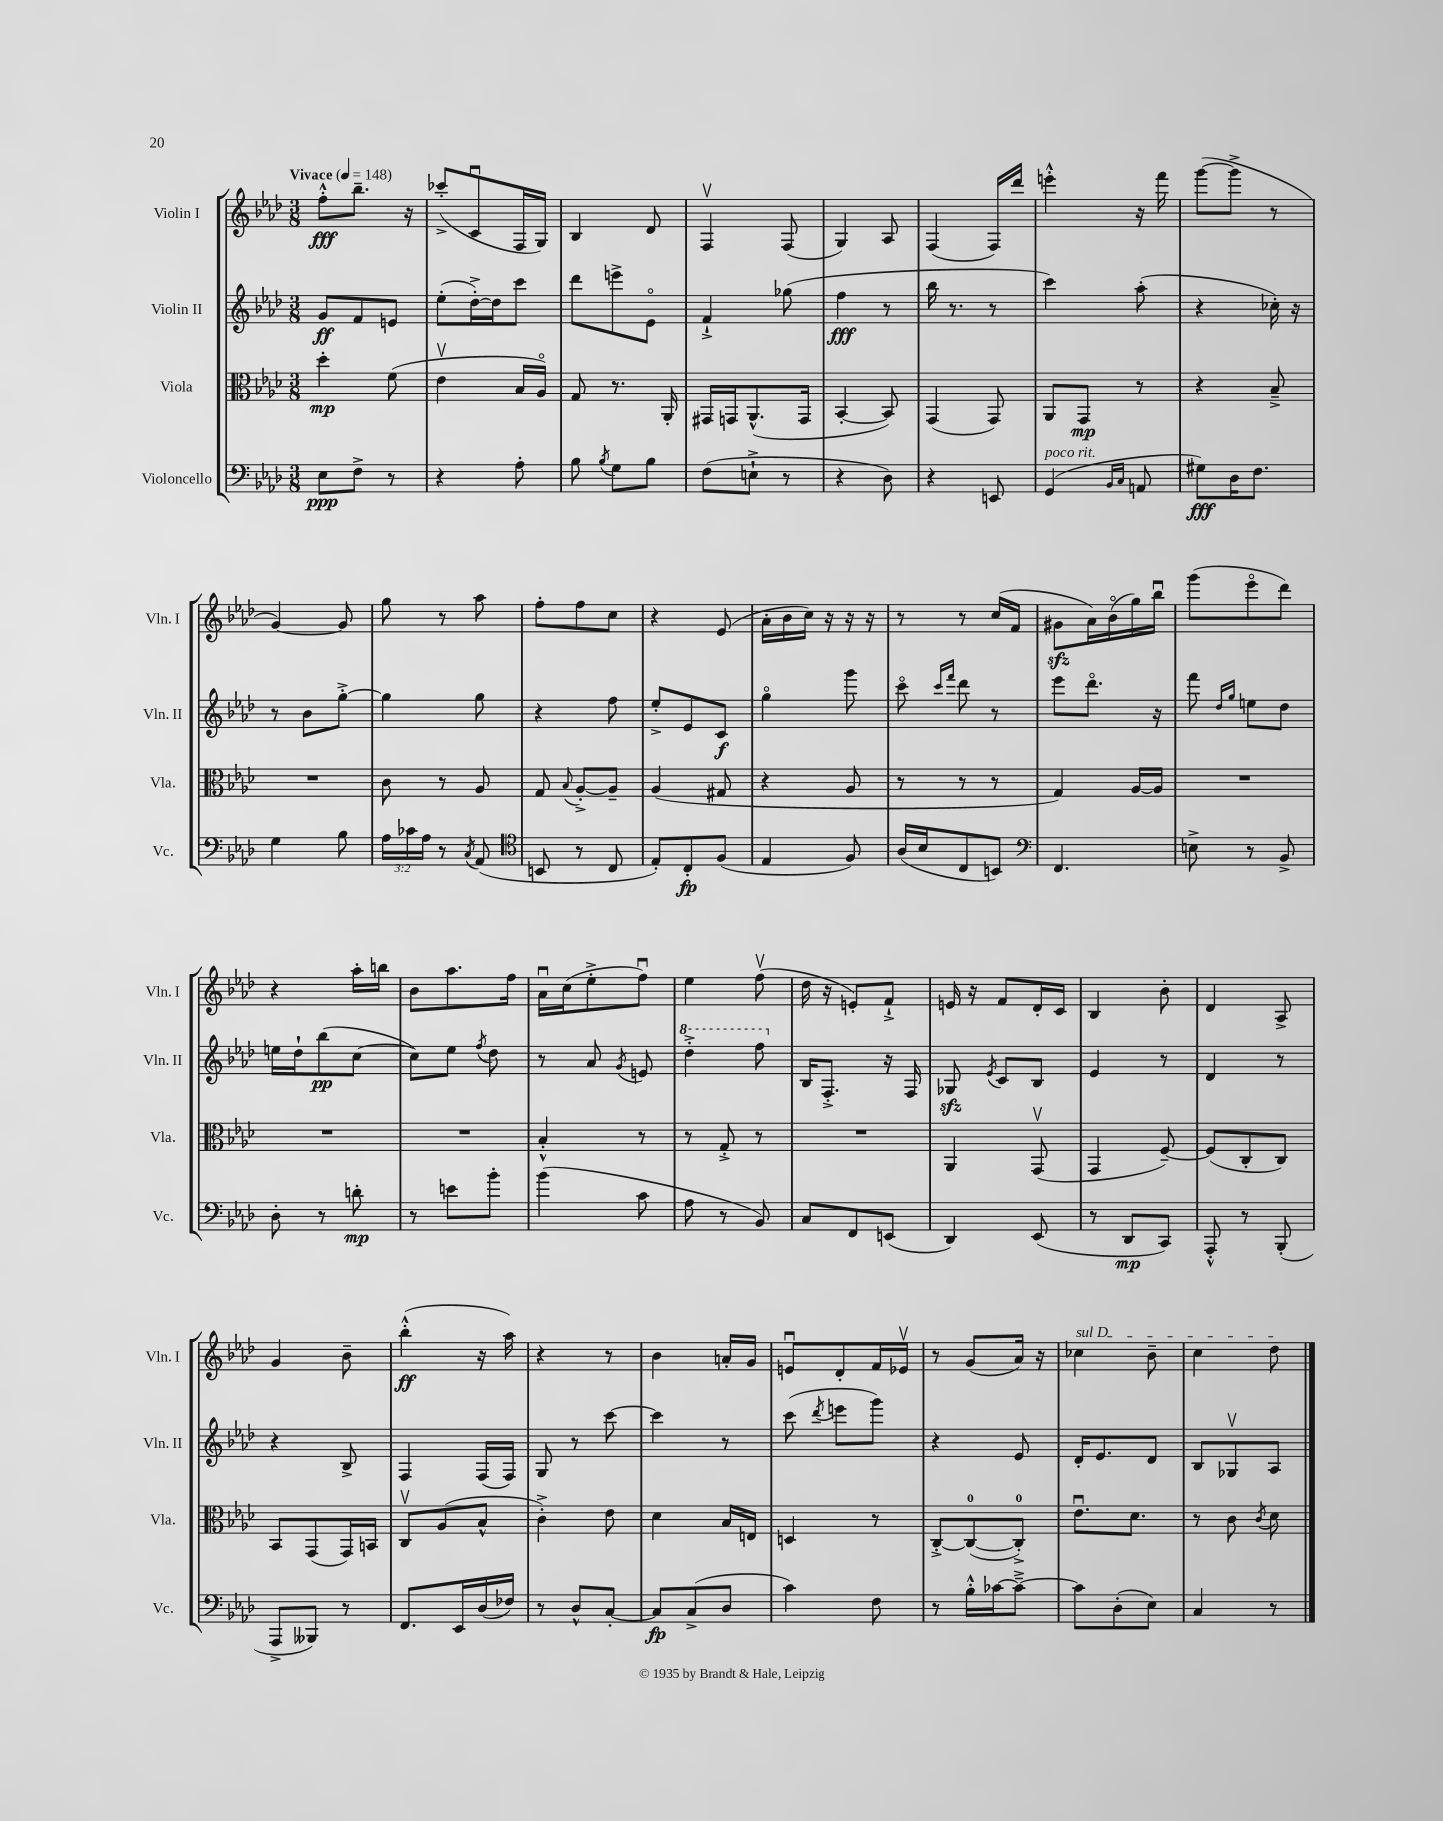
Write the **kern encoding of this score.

**kern	**dynam	**kern	**dynam	**kern	**dynam	**kern	**dynam
*part4	*part4	*part3	*part3	*part2	*part2	*part1	*part1
*staff4	*staff4	*staff3	*staff3	*staff2	*staff2	*staff1	*staff1
*I"Violoncello	*	*I"Viola	*	*I"Violin II	*	*I"Violin I	*
*I'Vc.	*	*I'Vla.	*	*I'Vln. II	*	*I'Vln. I	*
*clefF4	*	*clefC3	*	*clefG2	*	*clefG2	*
*k[b-e-a-d-]	*	*k[b-e-a-d-]	*	*k[b-e-a-d-]	*	*k[b-e-a-d-]	*
*M3/8	*	*M3/8	*	*M3/8	*	*M3/8	*
*MM148	*	*MM148	*	*MM148	*	*MM148	*
=1	=1	=1	=1	=1	=1	=1	=1
!	!	!	!	!	!	!LO:TX:a:B:t=Vivace	!
8E-\L	ppp	4dd-'\	mp	8g/L	ff	8ff'^^\L	fff
8F^\J	.	.	.	8f/	.	8.bb-~\J	.
8r	.	(8f\	.	8en/J	.	.	.
.	.	.	.	.	.	16r	.
=2	=2	=2	=2	=2	=2	=2	=2
4r	.	4e-v\	.	(8ee-'\L	.	(8ccc-X'^/L	.
.	.	.	.	[16dd-'^\L)	.	8cu/	.
.	.	.	.	16dd-\J]	.	.	.
8A-'\	.	16B-/LL	.	8ccc\J	.	16F/L	.
.	.	16A-/JJ)	.	.	.	16G/JJ)	.
=3	=3	=3	=3	=3	=3	=3	=3
8B-\	.	8G/	.	8ddd-\L	.	4B-/	.
8qB-/	.	.	.	.	.	.	.
8G\L	.	8.r	.	8eeen^\	.	.	.
8B-\J	.	.	.	8e-\J	.	8d-/	.
.	.	16AA-'/	.	.	.	.	.
=4	=4	=4	=4	=4	=4	=4	=4
(8F\L	.	16GG#X/LL	.	4f`^/	.	4Fv/	.
.	.	16GGn/J	.	.	.	.	.
8En`^\J	.	(8.AA-^^/	.	.	.	.	.
8r	.	.	.	(8gg-X\	.	(8F/	.
.	.	16GG/Jk	.	.	.	.	.
=5	=5	=5	=5	=5	=5	=5	=5
4r	.	[4BB-'/	.	4ff\	fff	4G/)	.
8D-\)	.	8BB-/])	.	8r	.	8A-/	.
=6	=6	=6	=6	=6	=6	=6	=6
4r	.	(4GG/	.	16bb-\	.	(4F/	.
.	.	.	.	8.r	.	.	.
8EEn/	.	8GG/)	.	8r	.	16F/LL)	.
.	.	.	.	.	.	16ddd-/JJ	.
=7	=7	=7	=7	=7	=7	=7	=7
!LO:TX:a:i:t=poco rit.	!	!	!	!	!	!	!
(4GG/	.	8AA-/L	.	4ccc\)	.	4eeen'^^\	.
.	.	8GG/J	mp	.	.	.	.
16qqBB-/LL	.	.	.	.	.	.	.
16qqC/JJ	.	.	.	.	.	.	.
8AAn/	.	8r	.	(8aa-'\	.	16r	.
.	.	.	.	.	.	16fff\	.
=8	=8	=8	=8	=8	=8	=8	=8
8G#X\L)	fff	4r	.	4r	.	([8ggg\L	.
16D-\K	.	.	.	.	.	8ggg^\J]	.
8.F\J	.	.	.	.	.	.	.
.	.	8B-~^/	.	16cc-X'\)	.	8r	.
.	.	.	.	16r	.	.	.
!!LO:LB:g=z
=9	=9	=9	=9	=9	=9	=9	=9
4G\	.	4.r	.	8r	.	[4g/)	.
.	.	.	.	8b-\L	.	.	.
8B-\	.	.	.	[8gg'^\J	.	8g/]	.
=10	=10	=10	=10	=10	=10	=10	=10
24A-\LL	.	8c\	.	4gg\]	.	8gg\	.
24c-X\	.	.	.	.	.	.	.
24A-\JJ	.	.	.	.	.	.	.
8r	.	8r	.	.	.	8r	.
8qC/	.	.	.	.	.	.	.
(8AA-/	.	8A-/	.	8gg\	.	8aa-\	.
=11	=11	=11	=11	=11	=11	=11	=11
*clefC4	*	*	*	*	*	*	*
8BBn/	.	8G/	.	4r	.	8ff'\L	.
.	.	8qqB-/	.	.	.	.	.
8r	.	[8A-'^/L	.	.	.	8ff\	.
8C/	.	8A-~/J]	.	8ff\	.	8cc\J	.
=12	=12	=12	=12	=12	=12	=12	=12
8E-'/L)	.	(4A-/	.	8ee-'^/L	.	4r	.
8C'/	fp	.	.	8e-/	.	.	.
(8F/J	.	8G#X/	.	8c/J	f	(8e-/	.
=13	=13	=13	=13	=13	=13	=13	=13
4E-/	.	4r	.	4gg\	.	16a-'\LL	.
.	.	.	.	.	.	16b-\	.
.	.	.	.	.	.	16cc\JJ)	.
.	.	.	.	.	.	16r	.
8F/)	.	8A-/	.	8ggg\	.	16r	.
.	.	.	.	.	.	16r	.
=14	=14	=14	=14	=14	=14	=14	=14
(16A-/LL	.	8r	.	8ccc\	.	8r	.
16B-/J	.	.	.	.	.	.	.
.	.	.	.	16qqccc/LL	.	.	.
.	.	.	.	16qqfff/JJ	.	.	.
8C/	.	8r	.	8ddd-\	.	8r	.
8BBn/J)	.	8r	.	8r	.	(16cc/LL	.
.	.	.	.	.	.	16f/JJ	.
=15	=15	=15	=15	=15	=15	=15	=15
*clefF4	*	*	*	*	*	*	*
4.FF/	.	4G/)	.	8eee-\L	.	8g#Xzz\L	.
.	.	.	.	8.ddd-\J	.	16a-\L)	.
.	.	.	.	.	.	(16b-\	.
.	.	[16A-/LL	.	.	.	16gg\)	.
.	.	16A-/JJ]	.	16r	.	16bb-u\JJ	.
=16	=16	=16	=16	=16	=16	=16	=16
8En^\	.	4.r	.	8fff\	.	(8ggg\L	.
.	.	.	.	16qqdd-/LL	.	.	.
.	.	.	.	16qqgg/JJ	.	.	.
8r	.	.	.	8een\L	.	8eee-\	.
8BB-^/	.	.	.	8dd-\J	.	8ddd-\J)	.
!!LO:LB:g=z
=17	=17	=17	=17	=17	=17	=17	=17
8D-'\	.	4.r	.	16een\LL	.	4r	.
.	.	.	.	16dd-`\J	.	.	.
8r	.	.	.	(8bb-\	pp	.	.
8dn'\	mp	.	.	[8cc\J	.	16aa-'\LL	.
.	.	.	.	.	.	16bbn\JJ	.
=18	=18	=18	=18	=18	=18	=18	=18
8r	.	4.r	.	8cc\L])	.	8b-\L	.
8en\L	.	.	.	8ee-\J	.	8.aa-\	.
.	.	.	.	8qff/	.	.	.
8b-'\J	.	.	.	8dd-\	.	.	.
.	.	.	.	.	.	16ff\Jk	.
=19	=19	=19	=19	=19	=19	=19	=19
(4b-\	.	4B-'^^/	.	8r	.	16a-u\LL	.
.	.	.	.	.	.	(16cc\J	.
.	.	.	.	8a-/	.	8ee-'^\	.
.	.	.	.	8qg/	.	.	.
8c\	.	8r	.	8en/	.	8ffu\J)	.
=20	=20	=20	=20	=20	=20	=20	=20
*	*	*	*	*8va	*	*	*
8A-\	.	8r	.	4ddd-'^\	.	4ee-\	.
8r	.	8G'^/	.	.	.	.	.
8BB-/)	.	8r	.	8fff\	.	(8ffv\	.
=21	=21	=21	=21	=21	=21	=21	=21
*	*	*	*	*X8va	*	*	*
8C/L	.	4.r	.	16B-/KL	.	16dd-\	.
.	.	.	.	8.F'^/J	.	16r	.
8FF/	.	.	.	.	.	8en'/L)	.
(8EEn/J	.	.	.	16r	.	8f`^/J	.
.	.	.	.	16F/	.	.	.
=22	=22	=22	=22	=22	=22	=22	=22
4DD-/)	.	4AA-/	.	8G-Xzz/	.	16en/	.
.	.	.	.	.	.	16r	.
.	.	.	.	8qe-/	.	.	.
.	.	.	.	8c/L	.	8f/L	.
(8EE-/	.	(8GGv/	.	8B-/J	.	16d-'/L	.
.	.	.	.	.	.	16c/JJ	.
=23	=23	=23	=23	=23	=23	=23	=23
8r	.	4GG/	.	4e-/	.	4B-/	.
8DD-/L	mp	.	.	.	.	.	.
8CC/J)	.	[8F~/)	.	8r	.	8b-'\	.
=24	=24	=24	=24	=24	=24	=24	=24
8AAA-'^^/	.	(8F/L]	.	4d-/	.	4d-/	.
8r	.	8C'/	.	.	.	.	.
(8BBB-'/	.	8C/J)	.	8r	.	8A-^/	.
!!LO:LB:g=z
=25	=25	=25	=25	=25	=25	=25	=25
8AAA-^/L	.	8BB-/L	.	4r	.	4g/	.
8BBB--X/J)	.	(8GG/	.	.	.	.	.
8r	.	16GG/L)	.	8B-^/	.	8b-~\	.
.	.	16BBn/JJ	.	.	.	.	.
=26	=26	=26	=26	=26	=26	=26	=26
8.FF/L	.	8Cv/L	.	4F/	.	(4bb-'^^\	ff
.	.	(8A-/	.	.	.	.	.
16EE-/L	.	.	.	.	.	.	.
(16D-/	.	8B-^^/J	.	(16F/LL	.	16r	.
16F-X/JJ)	.	.	.	16F/JJ)	.	16aa-\)	.
=27	=27	=27	=27	=27	=27	=27	=27
8r	.	4c'^\)	.	8G/	.	4r	.
8D-^^/L	.	.	.	8r	.	.	.
[8C'/J	.	8e-\	.	[8ccc\	.	8r	.
=28	=28	=28	=28	=28	=28	=28	=28
8C/L]	fp	4d-\	.	4ccc\]	.	4b-\	.
(8C^/	.	.	.	.	.	.	.
8D-/J	.	16B-/LL	.	8r	.	16an'/LL	.
.	.	16En/JJ	.	.	.	16g/JJ	.
=29	=29	=29	=29	=29	=29	=29	=29
4c\)	.	4Dn/	.	(8ccc\	.	8enu/L	.
.	.	.	.	8qddd-/	.	.	.
.	.	.	.	8eeen\L	.	8d-'/	.
8F\	.	8r	.	8ggg\J)	.	16f/L	.
.	.	.	.	.	.	16e-Xv/JJ	.
=30	=30	=30	=30	=30	=30	=30	=30
8r	.	[8C'^/L	.	4r	.	8r	.
16B-'^^\LL	.	(8C/_	.	.	.	(8g/L	.
[16c-X\J	.	.	.	.	.	.	.
8c-~^\J_	.	8C'^/J])	.	8e-/	.	16a-/Jk)	.
.	.	.	.	.	.	16r	.
=31	=31	=31	=31	=31	=31	=31	=31
!	!	!	!	!	!	!LO:TX:a:i:t=sul D	!
8c-\L]	.	8.e-u\L	.	16d-'/KL	.	4cc-X\	.
.	.	.	.	8.e-/	.	.	.
(8D-'\	.	.	.	.	.	.	.
.	.	8.d-\J	.	.	.	.	.
8E-\J)	.	.	.	8d-/J	.	8b-~\	.
=32	=32	=32	=32	=32	=32	=32	=32
4C/	.	8r	.	8B-/L	.	4cc\	.
.	.	8c\	.	8G-Xv/	.	.	.
.	.	8qc/	.	.	.	.	.
8r	.	8d-\	.	8A-/J	.	8dd-\	.
==	==	==	==	==	==	==	==
*-	*-	*-	*-	*-	*-	*-	*-
